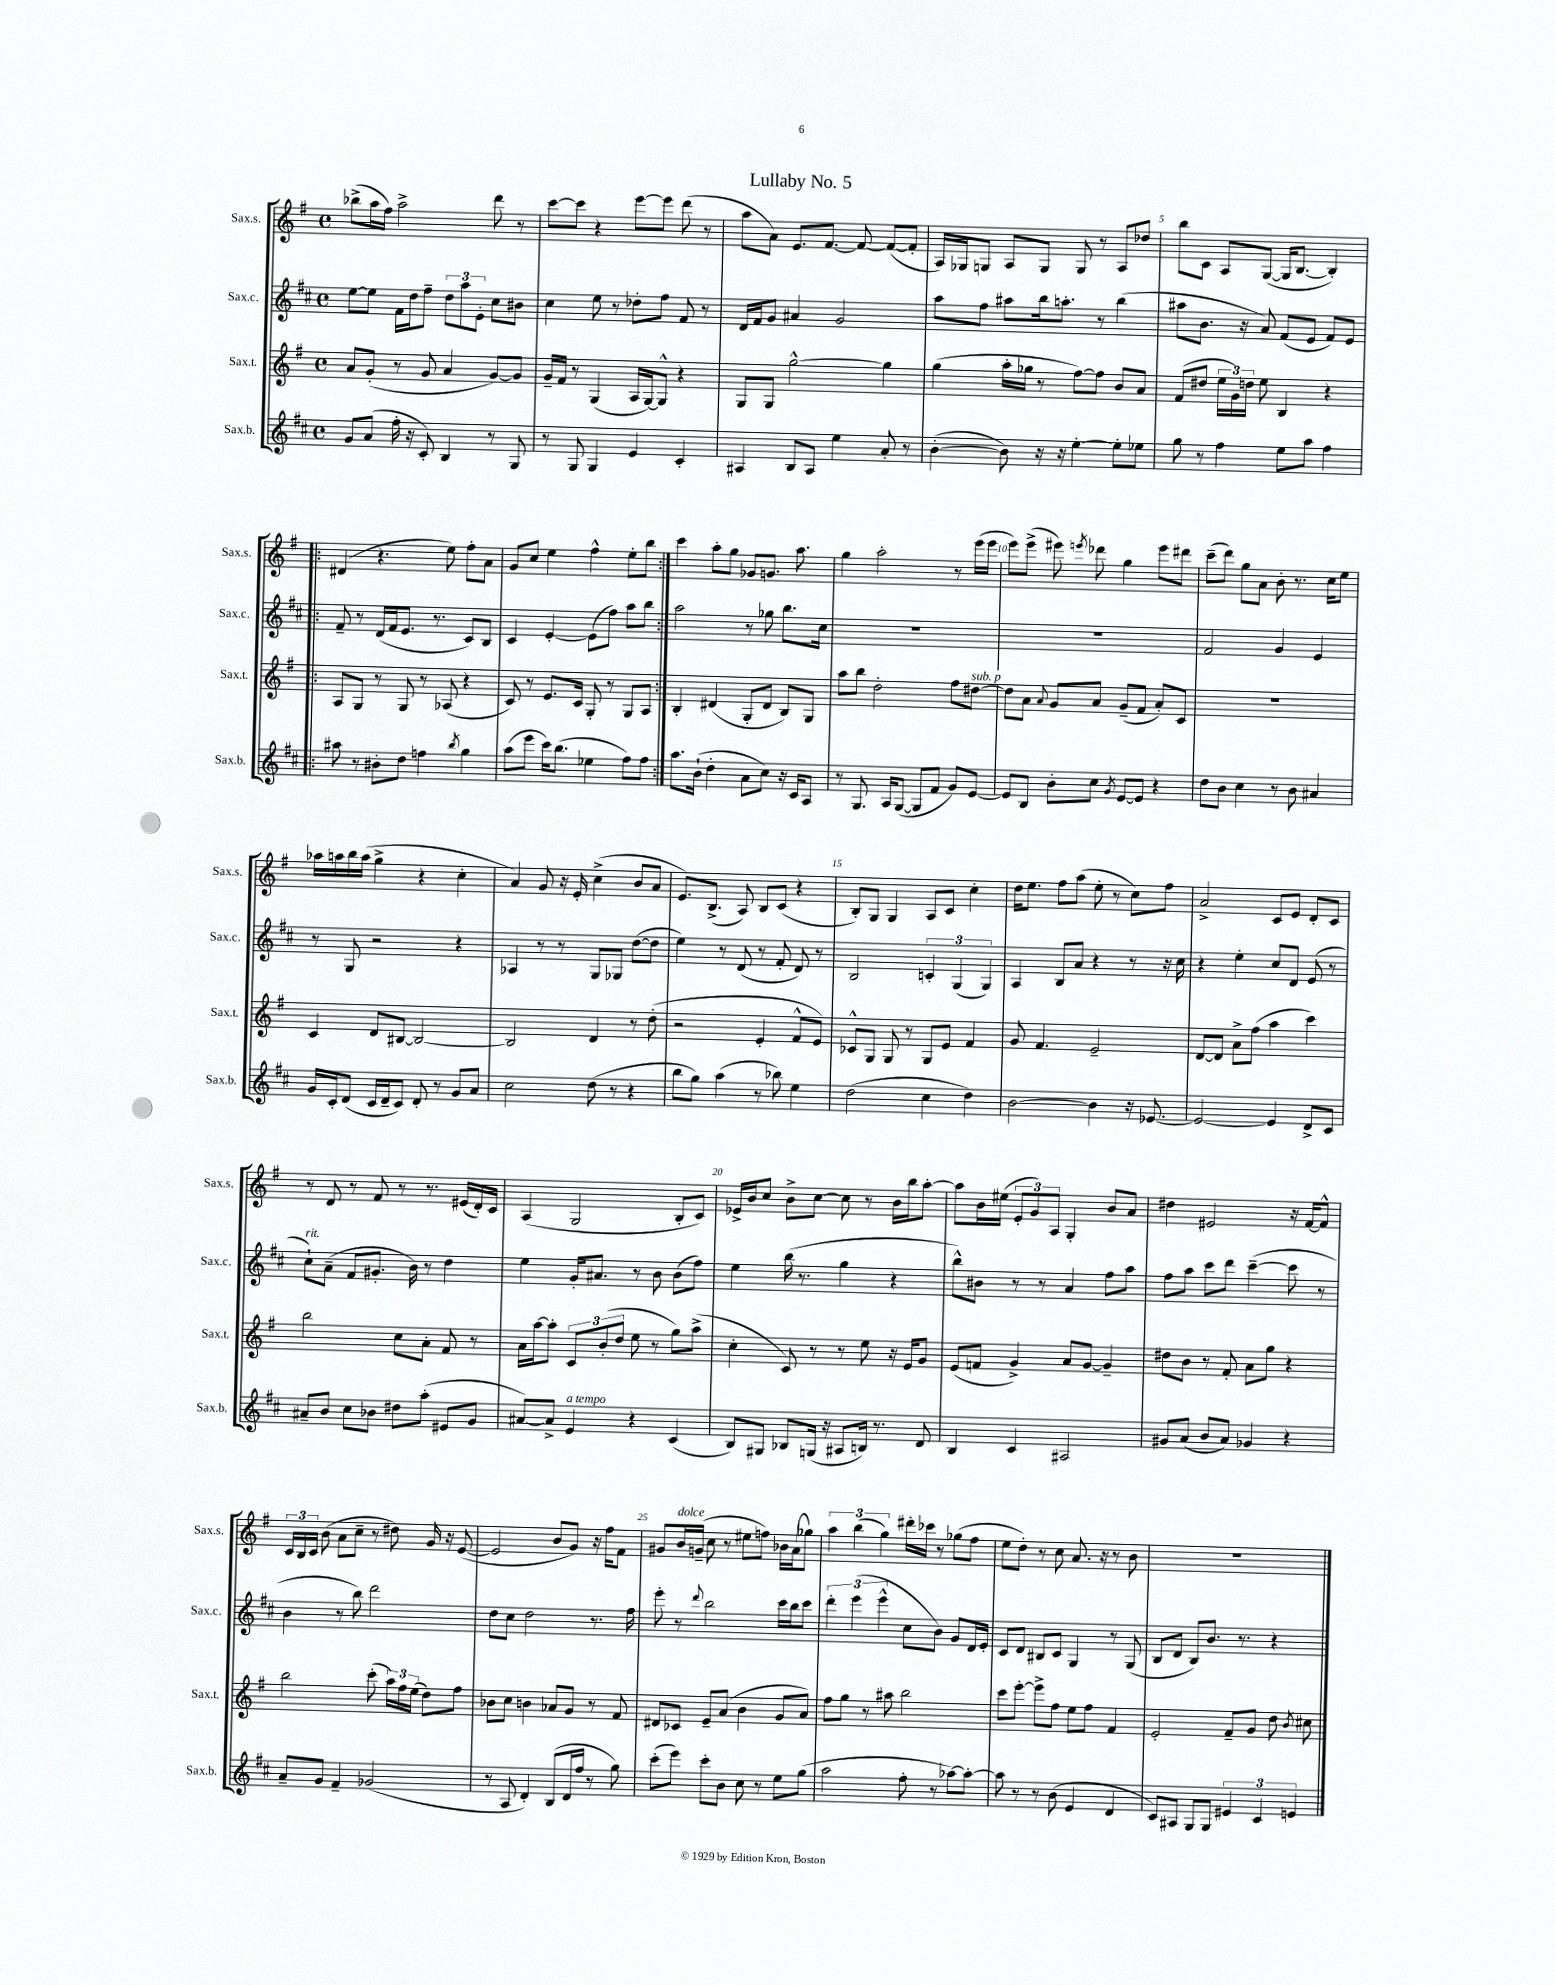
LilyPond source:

\header { title = "Lullaby No. 5" }
<<
\new StaffGroup <<
\new Staff = "s0" \with { instrumentName = "Sax.s." shortInstrumentName = "Sax.s." } {
    \clef treble \key g \major \defaultTimeSignature \time 4/4
    \autoBeamOff bes''8[->( a''16 fis''16]) a''2-> d'''8 r8 |
    c'''8[~ c'''8] r4 e'''8[~ e'''8] d'''8( r8 |
    a''8[ a'8]) e'8.[ fis'8.]~ fis'8~ fis'8[~( fis'8]-. |
    a16[) ges16 g8] a8[ g8] g8 r8 a8[ des''8] |
    b''8[ c'8] a8[ g8]~( g16[ b8.]~ b4-.) |
    \repeat volta 2 { dis'4( r4. e''8) fis''8[-. a'8] |
    g'8[ c''8] e''4 fis''4-^ e''8[-. b''8] | }
    c'''4 a''8[-. g''8] ges'8[ g'8.] a''8. |
    g''4 a''2-. r8 e'''16[( e'''16] |
    e'''8[) e'''8]->( eis'''8) \acciaccatura { e'''8 } des'''8 g''4 e'''8[ dis'''8] |
    c'''8[--( d'''8]) g''8[ a'8] b'8-. r8. c''16[ e''8] |
    aes''16[ a''16 b''16 a''16]( g''4-> r4 c''4-. |
    a'4) g'8 r16 e'16-. c''4->( b'8[ a'8] |
    e'8.[) b8.]->( a8) b8[ c'8]( r4 |
    b8[-.) g8] g4 a8[ c'8] c''4-. |
    d''16[ e''8.] fis''8[ a''8]( e''8-. r8 c''8[) fis''8] |
    a'2-> c'8[ e'8] d'8[-. c'8] |
    r8 d'8 r8 fis'8 r8 r8. eis'16[( d'16-.) c'16] |
    a4( g2 b8[-. c'8]) |
    ees'16[-> b'16 c''8] b'8[-> c''8]~ c''8 r8 b'16[ b''16 a''8]~-. |
    a''8[ b'16 eis''16]( \tuplet 3/2 { e'8[-. g'8) a8] } g4-. b'8[ a'8] |
    dis''4 eis'2 r16 fis'16[~ fis'8]-^ |
    \tuplet 3/2 { c'16[ b16 c'16] } b'8( a'8[ c''8]-- r8 dis''8) g'16 r16 e'8~( |
    e'2 b'8[ g'8]) r16 fis''16[ fis'8] |
    gis'8[ b'16^\markup { \italic "dolce" } g'16]--( c''8 r8 eis''8[ f''8]) bes'16[ a'16( ges''8]) |
    \tuplet 3/2 { a''4 b''4( g''4) } dis'''16[-. ces'''16] r8 ges''8[( fis''8] |
    e''8[ d''8]-.) r8 c''8 a'8. r16 r8 b'8 |
    R1 \bar "|." |
}
\new Staff = "s1" \with { instrumentName = "Sax.c." shortInstrumentName = "Sax.c." } {
    \clef treble \key d \major \defaultTimeSignature \time 4/4
    \autoBeamOff e''8[~ e''8] fis'16[ d''16 fis''8]-- \tuplet 3/2 { d''8[ a''8 e'8]-. } cis''8[ bis'8] |
    cis''4 e''8 r8 des''8[-. fis''8] fis'8 r8 |
    d'16[ fis'16 g'8] ais'4 g'2 |
    a''8[ fis''8] ais''8[ b''16 a''8.]-. r8 b''4( |
    ais''8[ b'8.] r16 a'8) fis'8[( e'8] fis'8[) e'8] |
    \repeat volta 2 { fis'8-- r8 d'16[( fis'16 e'8.] r8. cis'8[) b8] |
    cis'4 e'4~-. e'8[( fis''8]) a''8[ b''8] | }
    a''2 r8 ges''8 b''8.[ cis''16] |
    R1 |
    R1 |
    fis'2 g'4 e'4 |
    r8 g8 r2 r4 |
    aes4 r8 r8 g8[ ges8] d''8[~( d''8] |
    e''4) r8 d'8( r8 fis'8-. d'8) r8 |
    b2 \tuplet 3/2 { c'4-. g4( g4) } |
    a4 b8[ a'8] r4 r8 r16 cis''16 |
    r4 e''4-. cis''8[ d'8] e'8( r8 |
    cis''8[-!^\markup { \italic "rit." }) a'8]--( fis'8[ gis'8.]-. b'16) r8 d''4 |
    e''4 g'16[-. ais'8.] r8 b'8 b'8[( fis''8]) |
    e''4 b''16( r8. g''4 r4 |
    b''8[-^) bis'8] r8 r8 a'4 fis''8[ a''8] |
    fis''8[ a''8] cis'''8[ d'''8] cis'''4~--( cis'''8 r8 |
    b'4 r8 b''8) d'''2 |
    d''8[ cis''8] d''2 r8. fis''16 |
    e'''8-. r8 \appoggiatura { d'''8 } b''2 cis'''16[ b''16 cis'''8] |
    \tuplet 3/2 { d'''4-. e'''4( e'''4-^ } cis''8[ b'8]) g'8[ d'16 e'16]-. |
    cis'8[ d'8] bis8[ cis'8] g4 r8 g8( |
    b8[ d'8] b8[) b'8.] r8. r4 \bar "|." |
}
\new Staff = "s2" \with { instrumentName = "Sax.t." shortInstrumentName = "Sax.t." } {
    \clef treble \key g \major \defaultTimeSignature \time 4/4
    \autoBeamOff a'8[ g'8]-.( r8 g'8 a'4 g'8[~) g'8] |
    g'16[-- fis'16] r8 g4( a16[ g16~) g8]-^ r4 |
    g8[ g8] g''2~-^ g''4 |
    g''4( a''16[-. ges''16] r8 fis''8[~) fis''8] b'8[ a'8] |
    fis'8[( dis''8] \tuplet 3/2 { e''16[ g'16) d''16] } e''8 b4 r4 |
    \repeat volta 2 { a8[ g8] r8 g8 r8 aes8( r4 |
    c'8) r8 e'8.[ c'16] g8-. r8 g8[ a8] | }
    b4-. dis'4( g8[-. dis'8] b8[) g8] |
    a''8[ b''8] d''2-. fis''8[ dis''8]~^\markup { \italic "sub. p" } |
    dis''8[ a'8] \appoggiatura { a'8 } g'8[ a'8] g'8[--( fis'8] a'8[-.) c'8] |
    R1 |
    c'4 d'8[ bis8]~ bis2~ |
    bis2 d'4 r8 d''8-.( |
    r2 e'4-. fis'8[-^ e'8]) |
    ces'8[-^ g8] g8 r8 g8[ e'8] fis'4 |
    g'8 fis'4. e'2-- |
    d'8[~ d'8] a'8[-> fis''8]( a''4 c'''4) |
    b''2 c''8[ a'8]-. fis'8 r8 |
    a'16[ a''16~ a''8]-. \tuplet 3/2 { c'8[ b'8-.( d''8] } e''8 r8 g''8[) a''8]->( |
    c''4-. c'8) r8 r8 e''8 r16 e'16[ g'8] |
    e'8[( f'8] g'4->) a'8[ g'8]~ g'4-- |
    dis''8[ b'8] r8 fis'8-. a'8[ g''8] r4 |
    b''2 c'''8-.( \tuplet 3/2 { a''16[) fis''16 e''16]( } d''8[) fis''8] |
    bes'8[ c''8] b'4 aes'8[ g'8] r8 fis'8 |
    dis'8[ ces'8] e'8[-- a'8]( b'4 g'8[ a'8]) |
    fis''8[ g''8] r8 ais''8 b''2 |
    c'''8[ e'''8]~-. e'''8[-> fis''8] e''8[ fis''8] fis'4 |
    e'2-. fis'8[-- g'8] d''8 \acciaccatura { b'8 } cis''8 \bar "|." |
}
\new Staff = "s3" \with { instrumentName = "Sax.b." shortInstrumentName = "Sax.b." } {
    \clef treble \key d \major \defaultTimeSignature \time 4/4
    \autoBeamOff g'8[ a'8]( fis''16-. r16 cis'8-.) b4 r8 g8 |
    r8 g8 g4 e'4 cis'4-. |
    ais4 b8[ ais8] e''4 a'8-. r8 |
    b'4~-.( b'8) r16 r16 e''4~-. e''8[-. ees''8] |
    g''8 r8 fis''4 e''8[ a''8] fis''4 |
    \repeat volta 2 { ais''8 r8 bis'8[-. d''8] f''4 \acciaccatura { b''8 } g''4 |
    a''8[( e'''8] cis'''16[) b''8.]( ees''4 fis''8[) fis''8] | }
    a''8.[ b'16]-!( d''4-. a'8[ cis''8]) r16 cis'16[ a8] |
    r8 g8. a16[ g8]~( g8[ fis'8] g'8[) e'8]~ |
    e'8[ b8] b'8[-. cis''8] \acciaccatura { g'8 } e'8[~ e'8] r4 |
    d''8[ b'8] cis''4 r8 b'8 ais'4 |
    g'16[ cis'16-. d'8]( cis'16[ d'16-- cis'8]) d'8-. r8 g'8[ a'8] |
    cis''2 d''8( r8 r4 |
    b''8[ g''8]) a''4( r8 bes''8) e''4 |
    d''2( cis''4 d''4) |
    b'2~ b'4 r16 ees'8.~ |
    ees'2~ ees'4 d'8[-> cis'8] |
    ais'8[-- b'8] cis''8[ bes'8] dis''8[ a''8]-.( eis'8[ g'8] |
    ais'8[~) ais'8]-> e'4^\markup { \italic "a tempo" } r4 cis'4( |
    b8[) gis8] bes8[ g16]( r16 ais8[ b16]) r8. d'8 |
    b4 cis'4 ais2 |
    gis'8[ a'8]( b'8[ a'8]) ges'4 r4 |
    a'8[-- g'8] fis'4-- ges'2( |
    r8 a8 d'4-.) b8[( d'16 fis''16] r8 g''8) |
    cis'''8[-.( e'''8]) cis'''8[-. b'8] cis''8 r8 e''8[ g''8]( |
    a''2 fis''8-. r8 aes''8[~) aes''8]~-. |
    aes''8 r8 r8 b'8( e'4 d'4 |
    cis'8[) ais8] g8[ g8] \tuplet 3/2 { eis'4 cis'4 e'4 } \bar "|." |
}
>>
>>
\layout { \context { \Score \override BarNumber.break-visibility = ##(#f #t #t) barNumberVisibility = #(every-nth-bar-number-visible 5) } }
